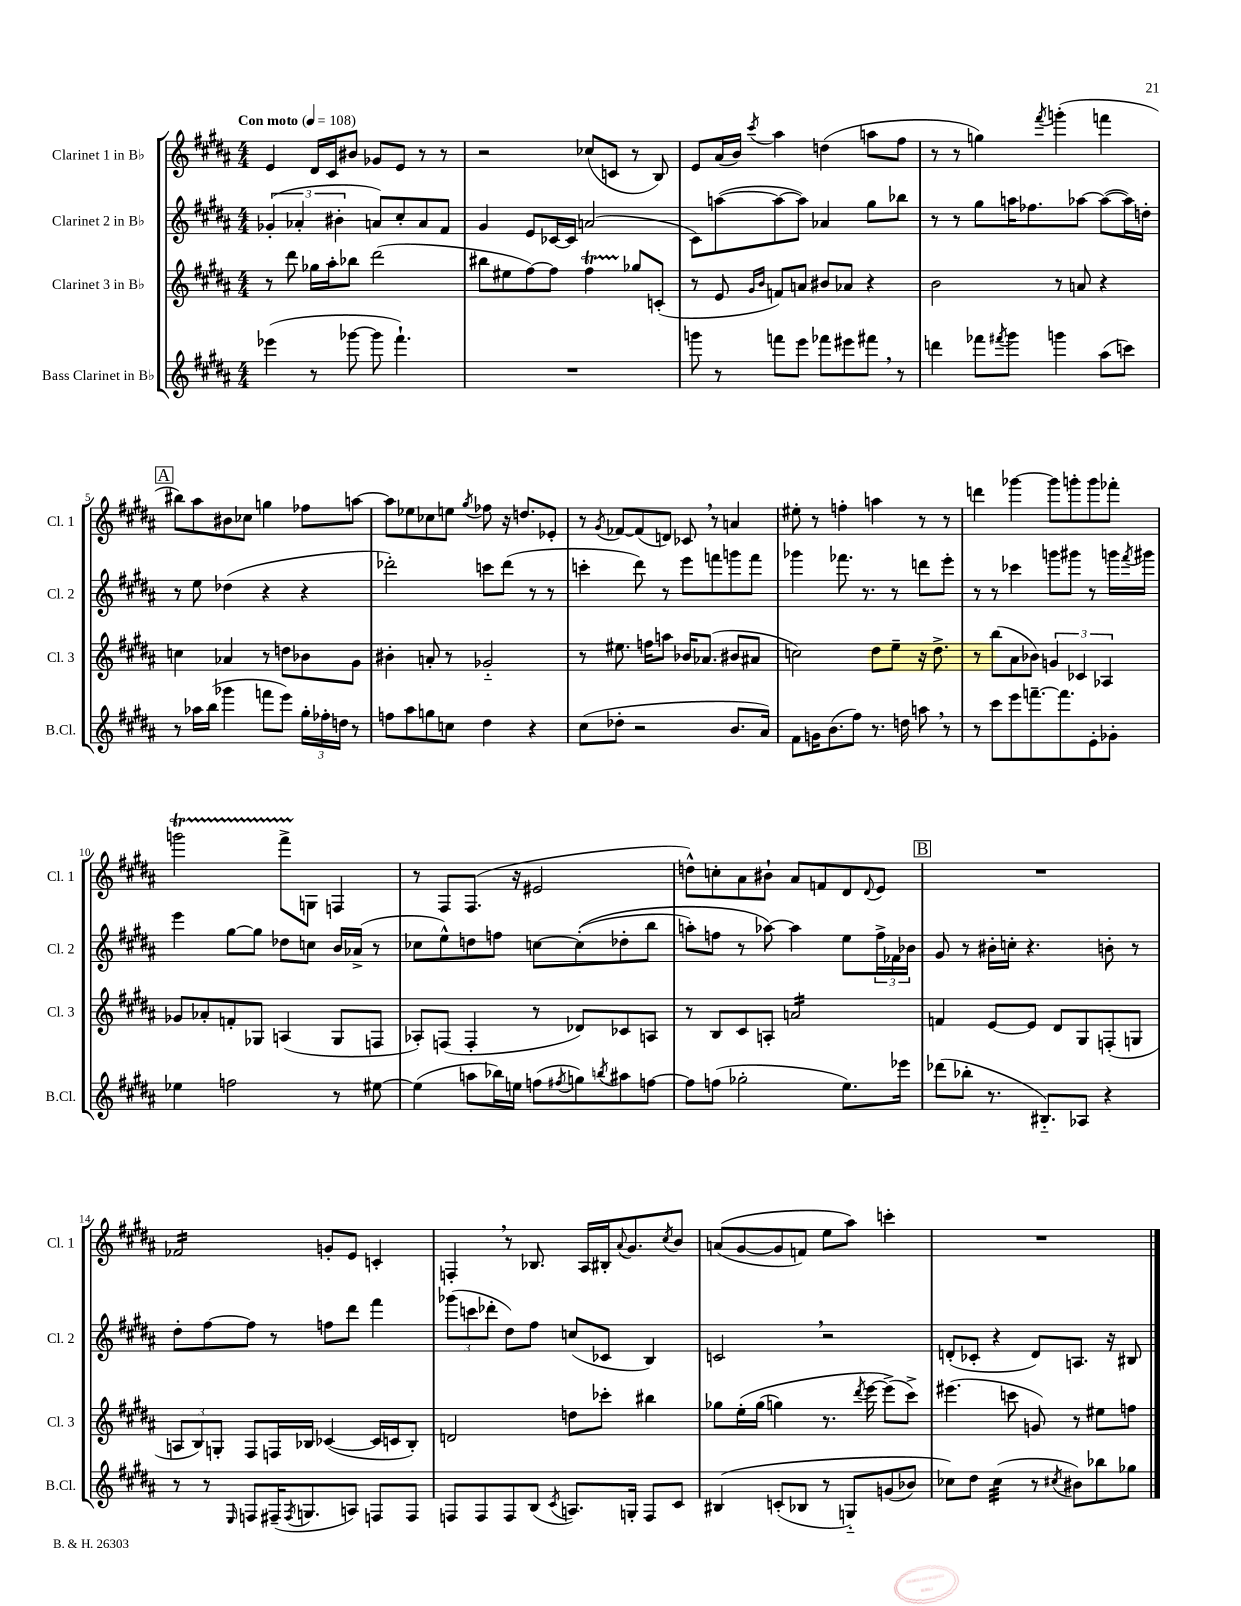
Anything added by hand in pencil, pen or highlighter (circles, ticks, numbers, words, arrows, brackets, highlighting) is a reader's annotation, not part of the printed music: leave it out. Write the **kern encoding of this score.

**kern	**kern	**kern	**kern
*staff4	*staff3	*staff2	*staff1
*clefG2	*clefG2	*clefG2	*clefG2
*k[f#c#g#d#a#]	*k[f#c#g#d#a#]	*k[f#c#g#d#a#]	*k[f#c#g#d#a#]
*M4/4	*M4/4	*M4/4	*M4/4
*MM108	*MM108	*MM108	*MM108
(4eee-\	8r	(6g-'/	4e/
.	8ddd#\	.	.
.	.	6a-'/	.
8r	16gg-\LL	.	16d#/LL
.	16aa#'\J	.	16c#/J
.	.	6b#'\	.
[8ggg-\	8bb-\J	.	8b#/J
8ggg-\]	(2ddd#\	8a/L)	8g-/L
4.fff#`\)	.	8cc#'/	8e/J
.	.	8a/	8r
.	.	8f#/J	8r
=	=	=	=
1r	8bb#\L	4g#/	2r
.	8ee#\	.	.
.	[8ff#\)	8e/L	.
.	8ff#\]J	[16c-/L	.
.	.	16c-/]JJ	.
.	4ff#\	(2a/	(8cc-/L
.	.	.	8c/J
.	8gg-/L	.	8r
.	(8c'/J	.	8B/)
=	=	=	=
8ggg\	8r	8c#\L)	8e/L
8r	8e/	([8aa\	(16a#/L
.	.	.	16b/JJ)
.	16qqg#/LL	.	.
.	16qqb/JJ	.	8qccc#/
8fff\L	8f/L)	8aa\_	4aa#\
8eee\J	8a/J	8aa\]J)	.
8fff-\L	8b#/L	4a-/	(4dd\
8eee#\	8a-/J	.	.
8fff#\J	4r	8gg#\L	8aa\L
8r	.	8bb-\J	8ff#\J
=	=	=	=
4ddd\	2b\	8r	8r
.	.	8r	8r
8fff-\L	.	8gg#\L	4gg\)
8qfff#/	.	.	.
8ggg#\J	.	16aa\K	.
.	.	8.ff-\	.
.	.	.	8qfff#/
4ggg\	8r	.	(4ggg'\
.	8a/	[8aa-\J	.
(8aa#\L	4r	(8aa-\_L	4fff\
8ccc\J)	.	16aa-\]L)	.
.	.	16dd'\JJ	.
=	=	=	=
8r	4cc\	8r	8bb#\L)
16aa-\LL	.	8ee\	8aa#\
(16bb\JJ	.	.	.
4ggg-\	4a-/	(4dd-\	8b#\
.	.	.	8cc-\J
8fff\L	8r	4r	4gg\
8eee\J)	8dd\L	.	.
24gg#'\LL	8b-\	4r	8ff-\L
24ff-'\	.	.	.
24dd\JJ	.	.	.
8r	8g#\J	.	[8aa\J
=	=	=	=
8ff\L	4b#'\	2ddd-'\)	8aa\]L
8aa#\	.	.	8ee-\
8gg\	8a'/	.	8cc-\
8cc\J	8r	.	8ee\J
.	.	.	8qgg#/
4dd#\	2g-'~/	8ccc\L	8ff-\
.	.	(8ddd-\J	16r
.	.	.	8.dd/L
4r	.	8r	.
.	.	8r	8e-'/J
=	=	=	=
(8cc#\L	8r	4ccc'\	8r
.	.	.	8qg#/
8dd-'\J	8.ee#\	.	[8f-/L
2r	.	8ddd#\)	(8f-/]
.	16ff\LK	.	.
.	8aa\J	8r	8d/J)
.	16b-/LK	8eee\L	8c-/
.	(8.a-/J	.	.
.	.	8fff\	8r
8.b/L	8b#/L	8ggg\	4a/
.	8a#/J	8fff\J	.
16a#/Jk)	.	.	.
=	=	=	=
8f#\L	2cc\)	4ggg-\	8ee#'\
16g\K	.	.	8r
(8.b\	.	.	.
.	.	8.fff-\	4ff'\
8ff#\J)	.	.	.
.	.	8.r	.
8.r	8dd#\L	.	4aa\
.	8ee~\J	8r	.
16dd\	.	.	.
8aa\	16r	8ddd\L	8r
.	8.dd#^\	.	.
8r	.	8eee'\J	8r
=	=	=	=
8r	8r	8r	4ddd\
8ccc#\L	(8bb\L	8r	.
8eee\	8a#\	4ccc-\	[4ggg-\
[8.fff~\	8b-\J)	.	.
.	6g/	8ggg\L	8ggg-\]L
8.fff\]	.	.	.
.	.	8ggg#\J	8ggg'\
.	6c-/	.	.
8e'\	.	8r	8ggg\
.	6A-/	.	.
8g-'\J	.	16ggg\LL	8fff-'\J
.	.	8qfff#/	.
.	.	16ggg#\JJ	.
=	=	=	=
4ee-\	8g-/L	4eee\	2ggg\
.	8a-'/	.	.
2ff\	8f'/	[8gg#\L	.
.	8G-/J	8gg#\]J	.
.	(4A/	8dd-\L	8fff#^\L
.	.	8cc\J	8G\J
8r	8G-/L	16b/LL	4F/
.	.	(16a-^/JJ	.
[8ee#\	8F/J	8r	.
=	=	=	=
(4ee#\]	8A-'/L)	8cc-\L	8r
.	(8F/J	8ee^^\)	8F#/L
8aa\L	4F'/	8dd\	(8.F#/J
16bb-\L)	.	8ff\J	.
16ee\JJ	.	.	16r
(8ff\L	8r	[8cc\L	2e#/
8qff#/	.	.	.
8gg\)	8d-/L)	&((8cc'\]	.
8qbb/	.	.	.
8aa#\	8c-/	8dd-'\	.
[8ff\J	8A/J	8bb\J	.
=	=	=	=
8ff\]L	8r	8aa'\L)	8dd^^\L)
(8ff\J	8B/L	8ff\J	8cc'\
2gg-'\	8c#/	8r	8a#\
.	8A'/J	[8aa-\&)	8b#`\J
.	2a/	4aa-\]	8a#/L
.	.	.	8f/
8.ee\L)	.	8ee\L	8d#/
.	.	.	8qqd#/
.	.	24ff^\L	8e/J
.	.	24f-\	.
16eee-\Jk	.	.	.
.	.	24b-\JJ	.
=	=	=	=
(8ddd-\L	4f/	8g#/	1r
8bb-'\J	.	8r	.
8.r	[8e/L	16b#'\LL	.
.	.	16cc'\JJ	.
.	8e/]J	4.r	.
8.B#'~/L)	.	.	.
.	8d#/L	.	.
8A-/J	8G#/	.	.
4r	(8F'/	8b'\	.
.	8G/J	8r	.
=	=	=	=
8r	12A/L	8dd#'\L	2f-/
.	12B/)	.	.
8r	.	[8ff#\	.
.	12G'/J	.	.
16qqE/	.	.	.
8F/L	8F#/L	8ff#\]J	.
(16F#~/K	16F/L	8r	.
8qF#/	.	.	.
8.G/	16B-/JJ	.	.
.	([4c-/	8ff\L	8g'/L
8A/J)	.	8ddd#\J	8e/J
8F/L	16c-/]LL	4fff#\	4c'/
.	16c/J	.	.
8F/J	8B-'/J)	.	.
=	=	=	=
8F/L	2d/	(12ggg-\L	4F'/
.	.	12ccc\	.
8F/	.	.	.
.	.	12ddd-'\J	.
8F/	.	8dd#\L)	8r
(8B/J	.	8ff#\J	8.B-/
8qc#/	.	.	.
8.A/L)	8dd\L	(8cc/L	.
.	.	.	16A#/LL
.	8ccc-'\J	8c-/J	16B#'/J
.	.	.	8qqa#/
16G'/Jk	.	.	8.g#/
8F/L	4bb#\	4B/)	.
.	.	.	8qcc#/
8c#/J	.	.	8b/J
=	=	=	=
&(4B#/	8gg-\L	2c/	&((8a/L
.	&(16ee'\L	.	[8g#/
.	(16gg-\JJ	.	.
(8c'/L	4gg\)	.	8g#/]
8B-/J	.	.	8f/J)
8r	8.r	2r	8ee\L
8G'~/L)	.	.	8aa#\J&)
.	8qddd#/	.	.
.	[16eee\	.	.
(8g/	(8eee^\]L&)	.	4ccc'\
8b-/J)	8ccc#^\J)	.	.
=	=	=	=
8cc-\L&)	(4.eee#\	(8d'/L	1r
8dd#\J	.	8c-'/J	.
(4cc-\	.	4r	.
.	8ccc\	.	.
8r	8g/)	8d/L)	.
8qcc#/	.	.	.
8b#\L)	8r	8.A/J	.
8bb-\	8ee#\L	.	.
.	.	16r	.
8gg-\J	8ff\J	8B#/	.
==	==	==	==
*-	*-	*-	*-
